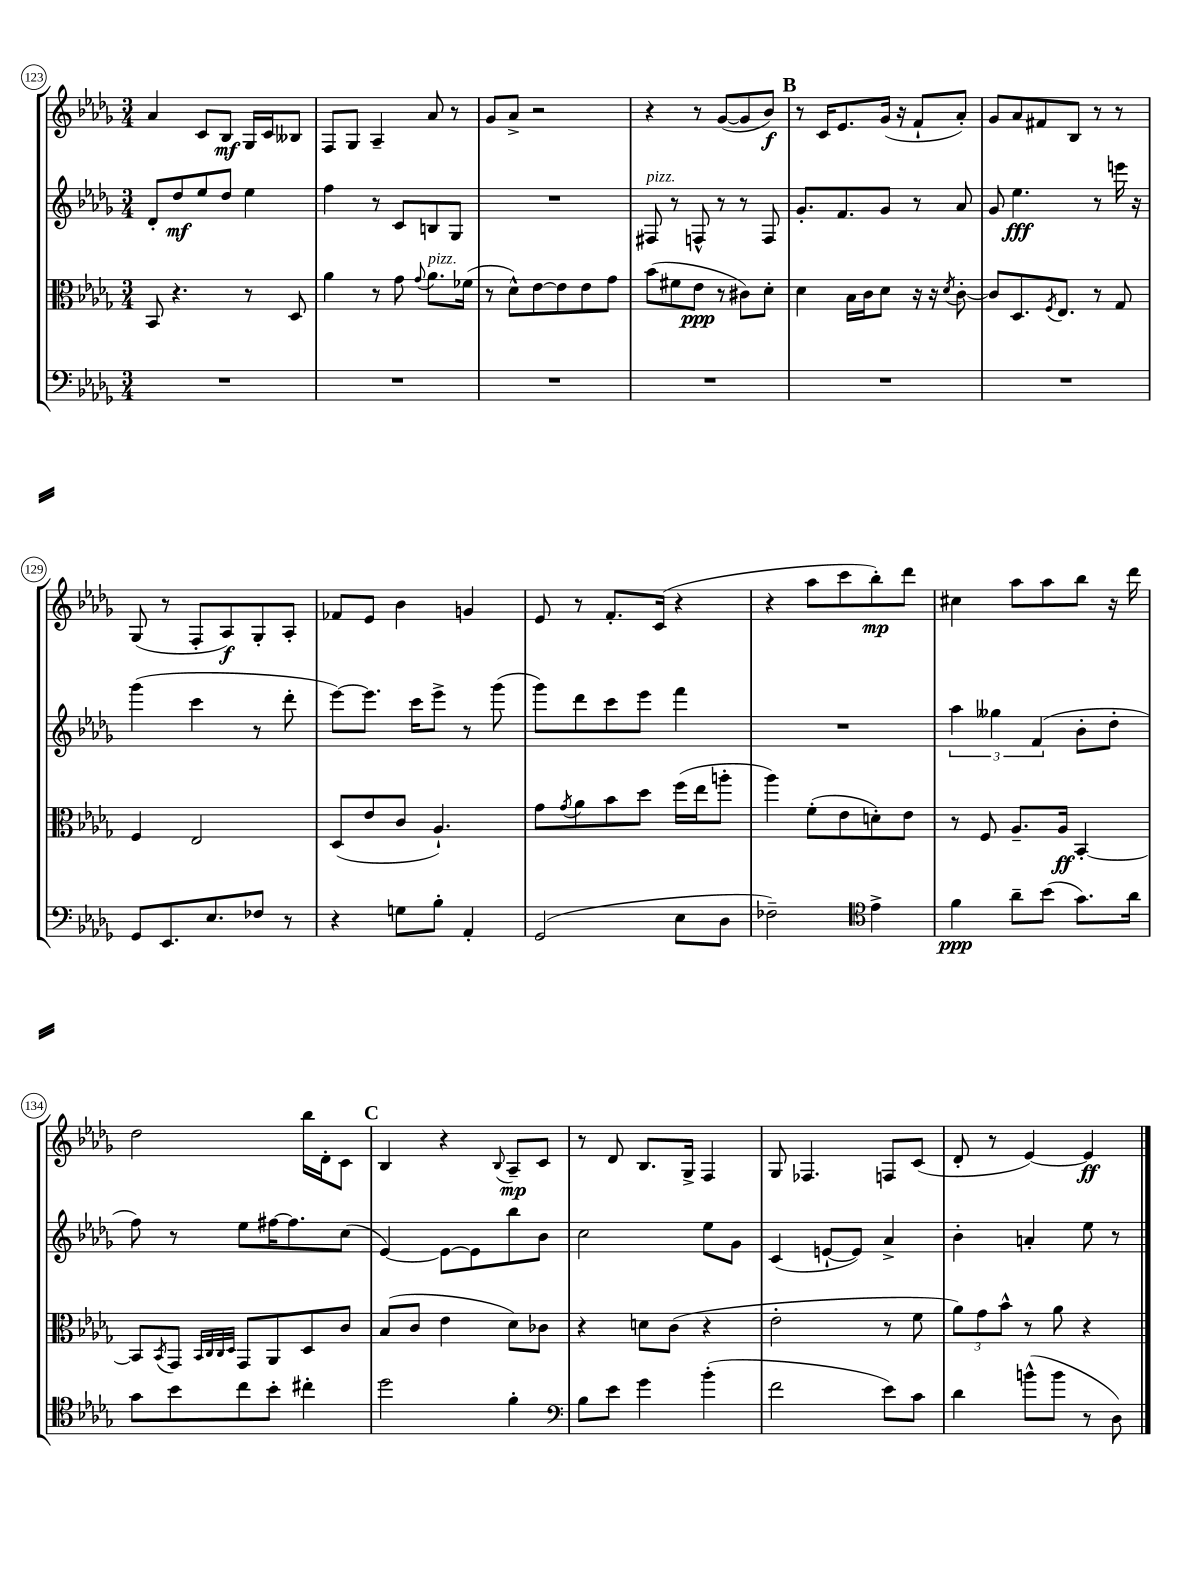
<<
\new StaffGroup <<
\new Staff = "s0" {
    \clef treble \key des \major \numericTimeSignature \time 3/4
    aes'4 c'8 bes8\mf ges16 c'16 beses8 |
    f8 ges8 aes4-- aes'8 r8 |
    ges'8 aes'8-> r2 |
    r4 r8 ges'8~( ges'8 bes'8\f) |
    \mark \markup { \bold "B" } r8 c'16 ees'8. ges'16( r16 f'8-! aes'8-.) |
    ges'8 aes'8 fis'8 bes8 r8 r8 |
    ges8( r8 f8-. aes8\f) ges8-. aes8-. |
    fes'8 ees'8 bes'4 g'4 |
    ees'8 r8 f'8.-. c'16( r4 |
    r4 aes''8 c'''8 bes''8-.\mp) des'''8 |
    cis''4 aes''8 aes''8 bes''8 r16 des'''16 |
    des''2 bes''16 des'16-. c'8 |
    \mark \markup { \bold "C" } bes4 r4 \appoggiatura { bes8 } aes8--\mp c'8 |
    r8 des'8 bes8. ges16-> f4 |
    ges8 fes4. f8 c'8( |
    des'8-. r8 ees'4~) ees'4\ff \bar "|." |
}
\new Staff = "s1" {
    \clef treble \key des \major \numericTimeSignature \time 3/4
    des'8-. des''8\mf ees''8 des''8 ees''4 |
    f''4 r8 c'8 b8 ges8 |
    R2. |
    fis8^\markup { \italic "pizz." } r8 f8-^ r8 r8 f8 |
    \mark \markup { \bold "B" } ges'8.-. f'8. ges'8 r8 aes'8 |
    ges'8 ees''4.\fff r8 e'''16 r16 |
    ges'''4( c'''4 r8 des'''8-. |
    ees'''8~) ees'''8. c'''16 ees'''8-> r8 ges'''8( |
    ges'''8) des'''8 c'''8 ees'''8 f'''4 |
    R2. |
    \tuplet 3/2 { aes''4 geses''4 f'4( } bes'8-. des''8-. |
    f''8) r8 ees''8 fis''16~ fis''8. c''8( |
    \mark \markup { \bold "C" } ees'4~) ees'8~ ees'8 bes''8 bes'8 |
    c''2 ees''8 ges'8 |
    c'4( e'8~-! e'8) aes'4-> |
    bes'4-. a'4-. ees''8 r8 \bar "|." |
}
\new Staff = "s2" {
    \clef alto \key des \major \numericTimeSignature \time 3/4
    bes,8 r4. r8 des8 |
    aes'4 r8 ges'8 \appoggiatura { ges'8 } aes'8.^\markup { \italic "pizz." } fes'16( |
    r8 des'8-^) ees'8~ ees'8 ees'8 ges'8 |
    bes'8( fis'8 ees'8\ppp r8 cis'8) des'8-. |
    \mark \markup { \bold "B" } des'4 bes16 c'16 des'8 r16 r16 \acciaccatura { des'8 } c'8~-. |
    c'8 des8. \acciaccatura { f8 } ees8. r8 ges8 |
    f4 ees2 |
    des8( ees'8 c'8 aes4.-!) |
    ges'8 \acciaccatura { ges'8 } aes'8 bes'8 des''8 f''16( ees''16 a''8-. |
    aes''4) f'8-.( ees'8 d'8-.) ees'8 |
    r8 f8 aes8.-- aes16\ff bes,4~-. |
    bes,8 \acciaccatura { bes,8 } ges,8 \grace { bes,32 c32 c32 des32 } ges,8 aes,8 des8 c'8 |
    \mark \markup { \bold "C" } bes8( c'8 ees'4 des'8) ces'8 |
    r4 d'8 c'8( r4 |
    ees'2-. r8 f'8 |
    \tuplet 3/2 { aes'8) ges'8 bes'8-^ } r8 aes'8 r4 \bar "|." |
}
\new Staff = "s3" {
    \clef bass \key des \major \numericTimeSignature \time 3/4
    R2. |
    R2. |
    R2. |
    R2. |
    \mark \markup { \bold "B" } R2. |
    R2. |
    ges,8 ees,8. ees8. fes8 r8 |
    r4 g8 bes8-. aes,4-. |
    ges,2( ees8 des8 |
    fes2--) \clef tenor ees'4-> |
    f'4\ppp aes'8-- bes'8( ges'8.) aes'16 |
    ges'8 bes'8 c''8 bes'8-. cis''4-. |
    \mark \markup { \bold "C" } des''2 f'4-. |
    \clef bass bes8 ees'8 ges'4 bes'4-.( |
    f'2 ees'8) c'8 |
    des'4 b'8-^( b'8 r8 des8) \bar "|." |
}
>>
>>
\layout { \context { \Score currentBarNumber = #123 \override BarNumber.stencil = #(make-stencil-circler 0.1 0.3 ly:text-interface::print) } }
